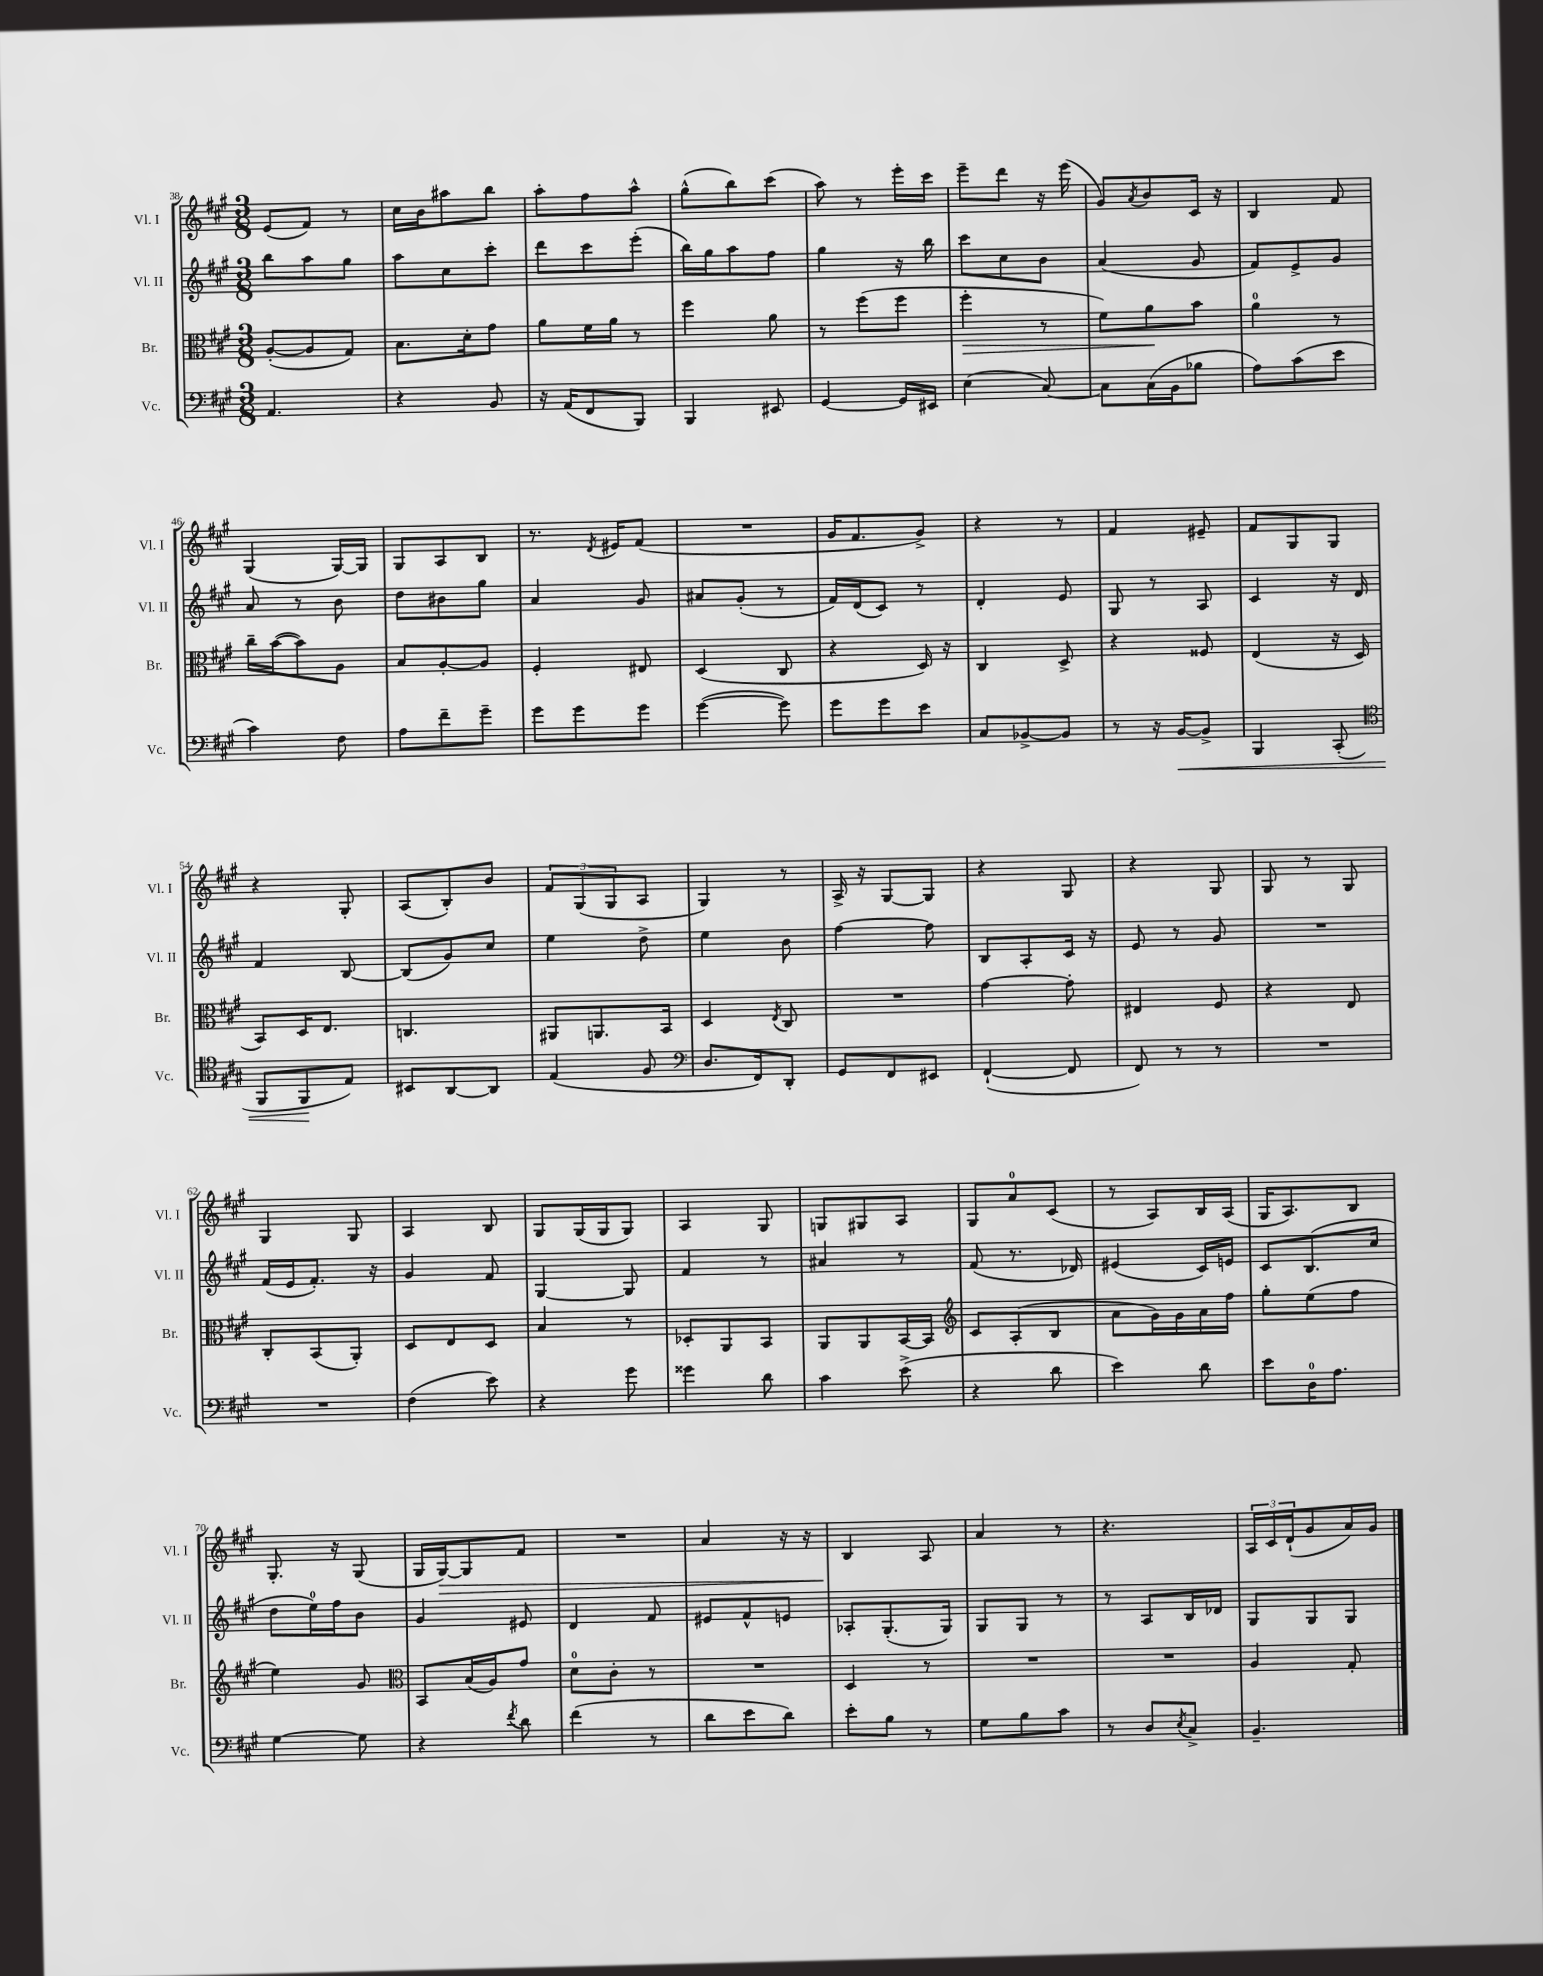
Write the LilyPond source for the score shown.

<<
\new StaffGroup <<
\new Staff = "s0" \with { instrumentName = "Vl. I" shortInstrumentName = "Vl. I" } {
    \clef treble \key a \major \numericTimeSignature \time 3/8
    e'8( fis'8) r8 |
    cis''16 b'16 ais''8 b''8 |
    a''8-. fis''8 a''8-^ |
    gis''8-^( b''8) cis'''8( |
    a''8) r8 e'''16-. cis'''16 |
    e'''8-- d'''8 r16 e'''16( |
    gis'8) \acciaccatura { a'8 } b'8 cis'16 r16 |
    b4 fis'8 |
    gis4( gis16~) gis16 |
    gis8 a8 b8 |
    r8. \acciaccatura { d'8 } eis'16 fis'8( |
    R4. |
    gis'16 fis'8. gis'8->) |
    r4 r8 |
    fis'4 eis'8-- |
    fis'8 gis8 gis8 |
    r4 gis8-. |
    a8( b8-.) b'8 |
    \tuplet 3/2 { fis'8 gis8( gis8 } a8 |
    gis4) r8 |
    a16-> r16 gis8~ gis8 |
    r4 gis8 |
    r4 gis8 |
    gis8 r8 gis8 |
    gis4 gis8 |
    a4 b8 |
    gis8 gis16( gis16 gis8) |
    a4 gis8 |
    g8 gis8 a8 |
    gis8 a'8-0 cis'8( |
    r8 a8) b16 a16( |
    gis16 a8.) b8 |
    gis8.-. r16 gis8( |
    gis16 gis16~\>) gis8 fis'8 |
    R4. |
    a'4 r16 r16 |
    b4\! a8 |
    a'4 r8 |
    r4. |
    \tuplet 3/2 { a16 cis'16 d'16-!( } gis'8 a'16) gis'16 \bar "|." |
}
\new Staff = "s1" \with { instrumentName = "Vl. II" shortInstrumentName = "Vl. II" } {
    \clef treble \key a \major \numericTimeSignature \time 3/8
    b''8 a''8 gis''8 |
    a''8 cis''8 cis'''8-. |
    d'''8 cis'''8 e'''8-.( |
    b''16) gis''16 a''8 fis''8 |
    gis''4 r16 b''16 |
    cis'''8 cis''8 b'8 |
    a'4( gis'8 |
    fis'8) e'8-> gis'8 |
    a'8 r8 b'8 |
    d''8 bis'8 gis''8 |
    a'4 gis'8 |
    ais'8 gis'8-.( r8 |
    fis'16) d'16( cis'8) r8 |
    d'4-. e'8 |
    gis8 r8 a8 |
    cis'4 r16 d'16 |
    fis'4 b8~ |
    b8( gis'8) cis''8 |
    e''4 d''8-> |
    e''4 b'8 |
    fis''4~ fis''8 |
    b8 a8-. cis'16 r16 |
    e'8 r8 gis'8 |
    R4. |
    fis'16( e'16 fis'8.-.) r16 |
    gis'4 fis'8 |
    gis4~ gis8 |
    fis'4 r8 |
    ais'4 r8 |
    fis'8( r8. des'16) |
    eis'4( cis'16) e'16 |
    cis'8 b8.( cis''16 |
    d''8 e''16-0) fis''16 b'8 |
    gis'4 eis'8 |
    d'4 fis'8 |
    eis'8 fis'8-^ e'8 |
    aes8-. gis8.-.( gis16) |
    gis8 gis8 r8 |
    r8 a8 b16 des'16 |
    gis8 gis8 gis8 \bar "|." |
}
\new Staff = "s2" \with { instrumentName = "Br." shortInstrumentName = "Br." } {
    \clef alto \key a \major \numericTimeSignature \time 3/8
    a8~-.( a8 gis8) |
    b8. d'16-. gis'8 |
    a'8 fis'16 a'16 r8 |
    fis''4 a'8 |
    r8 fis''8( fis''8 |
    fis''4-.\> r8 |
    fis'8) a'8\! b'8 |
    a'4-0 r8 |
    cis''16-- b'16~( b'8) a8 |
    b8 a8~-. a8 |
    fis4-. eis8 |
    d4( cis8 |
    r4 d16) r16 |
    cis4 d8-> |
    r4 fisis8 |
    e4( r16 d16 |
    b,8) d16 e8. |
    c4. |
    ais,8 a,8. b,16 |
    d4 \acciaccatura { e8 } cis8 |
    R4. |
    gis'4~ gis'8-. |
    eis4 fis8 |
    r4 e8 |
    cis8-. b,8( a,8-.) |
    d8 e8 d8 |
    b4 r8 |
    des8-. a,8 b,8 |
    a,8 a,8 b,16~ b,16 |
    \clef treble cis'8 a8-.( b8 |
    a'8 gis'16) gis'16 a'16 fis''16 |
    gis''8-. e''8( fis''8 |
    e''4) gis'8 |
    \clef alto b,8 b16( a16) gis'8 |
    d'8-0 cis'8-. r8 |
    R4. |
    d4 r8 |
    R4. |
    R4. |
    a4 gis8-. \bar "|." |
}
\new Staff = "s3" \with { instrumentName = "Vc." shortInstrumentName = "Vc." } {
    \clef bass \key a \major \numericTimeSignature \time 3/8
    a,4. |
    r4 b,8 |
    r16 a,16( fis,8 b,,8) |
    b,,4 eis,8 |
    gis,4~ gis,16 eis,16 |
    e4( cis8~) |
    cis8 cis16( b,16 bes8 |
    a8) cis'8( e'8 |
    cis'4) fis8 |
    a8 fis'8-- gis'8-- |
    gis'8 gis'8 gis'8 |
    gis'4~( gis'8) |
    gis'8 gis'8 e'8 |
    cis8 bes,8~-> bes,8 |
    r8 r16 b,16~\< b,8-> |
    b,,4 cis,8-.( |
    \clef tenor fis,8 fis,8\! e8) |
    bis,8 a,8~ a,8 |
    e4( fis8 |
    \clef bass d8. fis,16) d,8-. |
    gis,8 fis,8 eis,8 |
    fis,4~-!( fis,8 |
    fis,8) r8 r8 |
    R4. |
    R4. |
    fis4( e'8) |
    r4 gis'8 |
    gisis'4 d'8 |
    cis'4 e'8->( |
    r4 d'8 |
    e'4) d'8 |
    e'8 d16-0 a8. |
    gis4~ gis8 |
    r4 \acciaccatura { fis'8 } d'8 |
    fis'4( r8 |
    d'8 e'8 d'8) |
    e'8-. b8 r8 |
    gis8 b8 cis'8 |
    r8 d8 \acciaccatura { e8 } cis8-> |
    b,4.-- \bar "|." |
}
>>
>>
\layout { \context { \Score currentBarNumber = #38 } }
